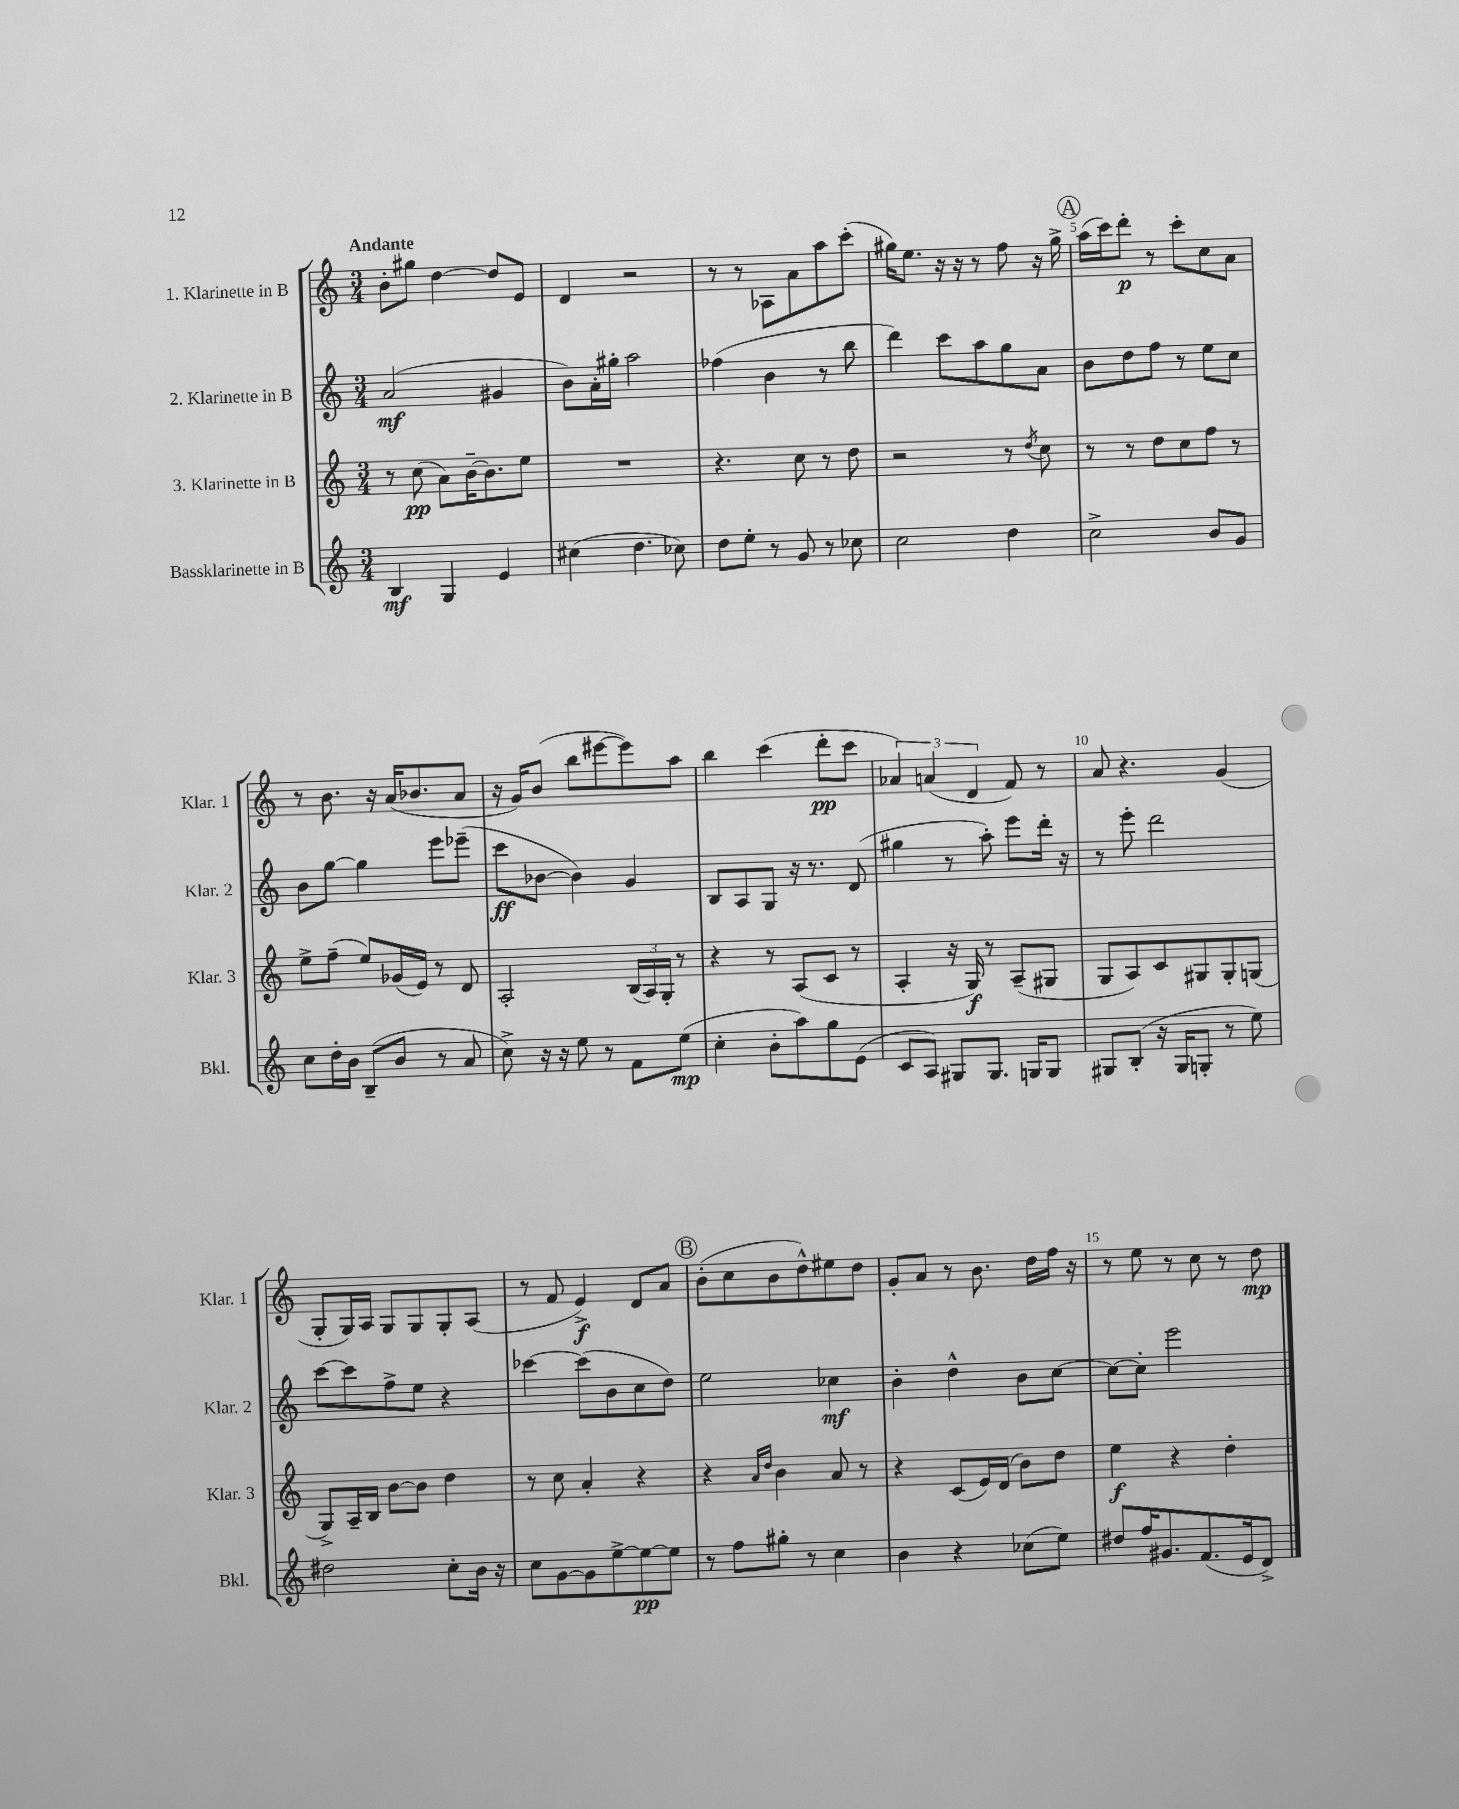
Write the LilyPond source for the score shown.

<<
\new StaffGroup <<
\new Staff = "s0" \with { instrumentName = "1. Klarinette in B" shortInstrumentName = "Klar. 1" } {
    \clef treble \key c \major \numericTimeSignature \time 3/4 \tempo "Andante"
    b'8-. gis''8 d''4~ d''8 e'8 |
    d'4 r2 |
    r8 r8 aes8 a'8 a''8 c'''8-.( |
    gis''16) e''8. r16 r16 r8 f''8 r16 gis''16-> |
    \mark \markup { \circle "A" } a''16( c'''16) d'''8-.\p r8 c'''8-. c''8 a'8 |
    r8 b'8. r16 a'16( bes'8. a'8 |
    r16 g'16) b'8( b''8 eis'''8~ eis'''8) a''8 |
    b''4 c'''4( d'''8-.\pp c'''8 |
    \tuplet 3/2 { aes'4) a'4( d'4 } f'8) r8 |
    a'8 r4. g'4( |
    g8-. g16) a16 g8 g8 g8-. a8( |
    r8 f'8 e'4->\f) d'8 a'8 |
    \mark \markup { \circle "B" } b'8-.( c''8 b'8 d''8-^) eis''8 d''8 |
    g'8-. a'8 r8 b'8. d''16 f''16 r16 |
    r8 e''8 r8 c''8 r8 d''8\mp \bar "|." |
}
\new Staff = "s1" \with { instrumentName = "2. Klarinette in B" shortInstrumentName = "Klar. 2" } {
    \clef treble \key c \major \numericTimeSignature \time 3/4
    a'2\mf( gis'4 |
    b'8) a'16-. gis''16-. a''2 |
    fes''4( b'4 r8 b''8 |
    d'''4) c'''8 a''8 g''8 a'8 |
    \mark \markup { \circle "A" } b'8 d''8 f''8 r8 e''8 c''8 |
    b'8 g''8~ g''4 e'''8 ees'''8--( |
    c'''8\ff bes'8~ bes'4) g'4 |
    b8 a8 g8 r16 r8. d'8( |
    gis''4 r8 a''8-.) e'''8 d'''16-. r16 |
    r8 e'''8-. d'''2 |
    c'''8~ c'''8 f''8-> e''8 r4 |
    ces'''4~ ces'''8( b'8 c''8 d''8) |
    \mark \markup { \circle "B" } e''2 ces''4\mf |
    b'4-. d''4-^ b'8 c''8~ |
    c''8~ c''8-. e'''2 \bar "|." |
}
\new Staff = "s2" \with { instrumentName = "3. Klarinette in B" shortInstrumentName = "Klar. 3" } {
    \clef treble \key c \major \numericTimeSignature \time 3/4
    r8 c''8\pp( a'8) b'16~-- b'8. e''8 |
    R2. |
    r4. c''8 r8 d''8 |
    r2 r8 \acciaccatura { d''8 } c''8 |
    \mark \markup { \circle "A" } r8 r8 d''8 c''8 f''8 r8 |
    e''8-> f''8--( e''8) ges'16( e'16) r8 d'8 |
    a2-. \tuplet 3/2 { b16( a16) g16-. } r8 |
    r4 r8 a8( c'8 r8 |
    a4-. r16 g16\f) r8 a8--( gis8 |
    g8 a8) c'8 gis8 gis8-. g8( |
    g8->) a16-- b16 b'8~ b'8 d''4 |
    r8 c''8 a'4-. r4 |
    \mark \markup { \circle "B" } r4 \grace { a'16 d''16 } b'4 a'8 r8 |
    r4 c'8( e'16) d'16( b'8) d''8 |
    e''4\f r4 d''4-. \bar "|." |
}
\new Staff = "s3" \with { instrumentName = "Bassklarinette in B" shortInstrumentName = "Bkl." } {
    \clef treble \key c \major \numericTimeSignature \time 3/4
    b4\mf g4 e'4 |
    cis''4( d''4. ces''8) |
    d''8 e''8-. r8 g'8 r8 ces''8 |
    c''2 d''4 |
    \mark \markup { \circle "A" } c''2-> b'8 g'8 |
    c''8 d''16-. b'16 b8--( b'8 r8 a'8 |
    c''8->) r16 r16 e''8 r8 f'8 e''8\mp( |
    c''4-. b'8-. a''8) g''8 e'8( |
    c'8 a8) gis8 gis8. g16 g8 |
    gis8 b8-.( r16 gis16 g8-. r8 e''8) |
    dis''2 c''8-. b'16 r16 |
    c''8 g'8~ g'8 e''8~-> e''8~\pp e''8 |
    \mark \markup { \circle "B" } r8 f''8 gis''8-. r8 c''4 |
    b'4 r4 ces''8( e''8) |
    dis''8 f''16 gis'8. f'8.( e'16 d'8->) \bar "|." |
}
>>
>>
\layout { \context { \Score \override BarNumber.break-visibility = ##(#f #t #t) barNumberVisibility = #(every-nth-bar-number-visible 5) } }
